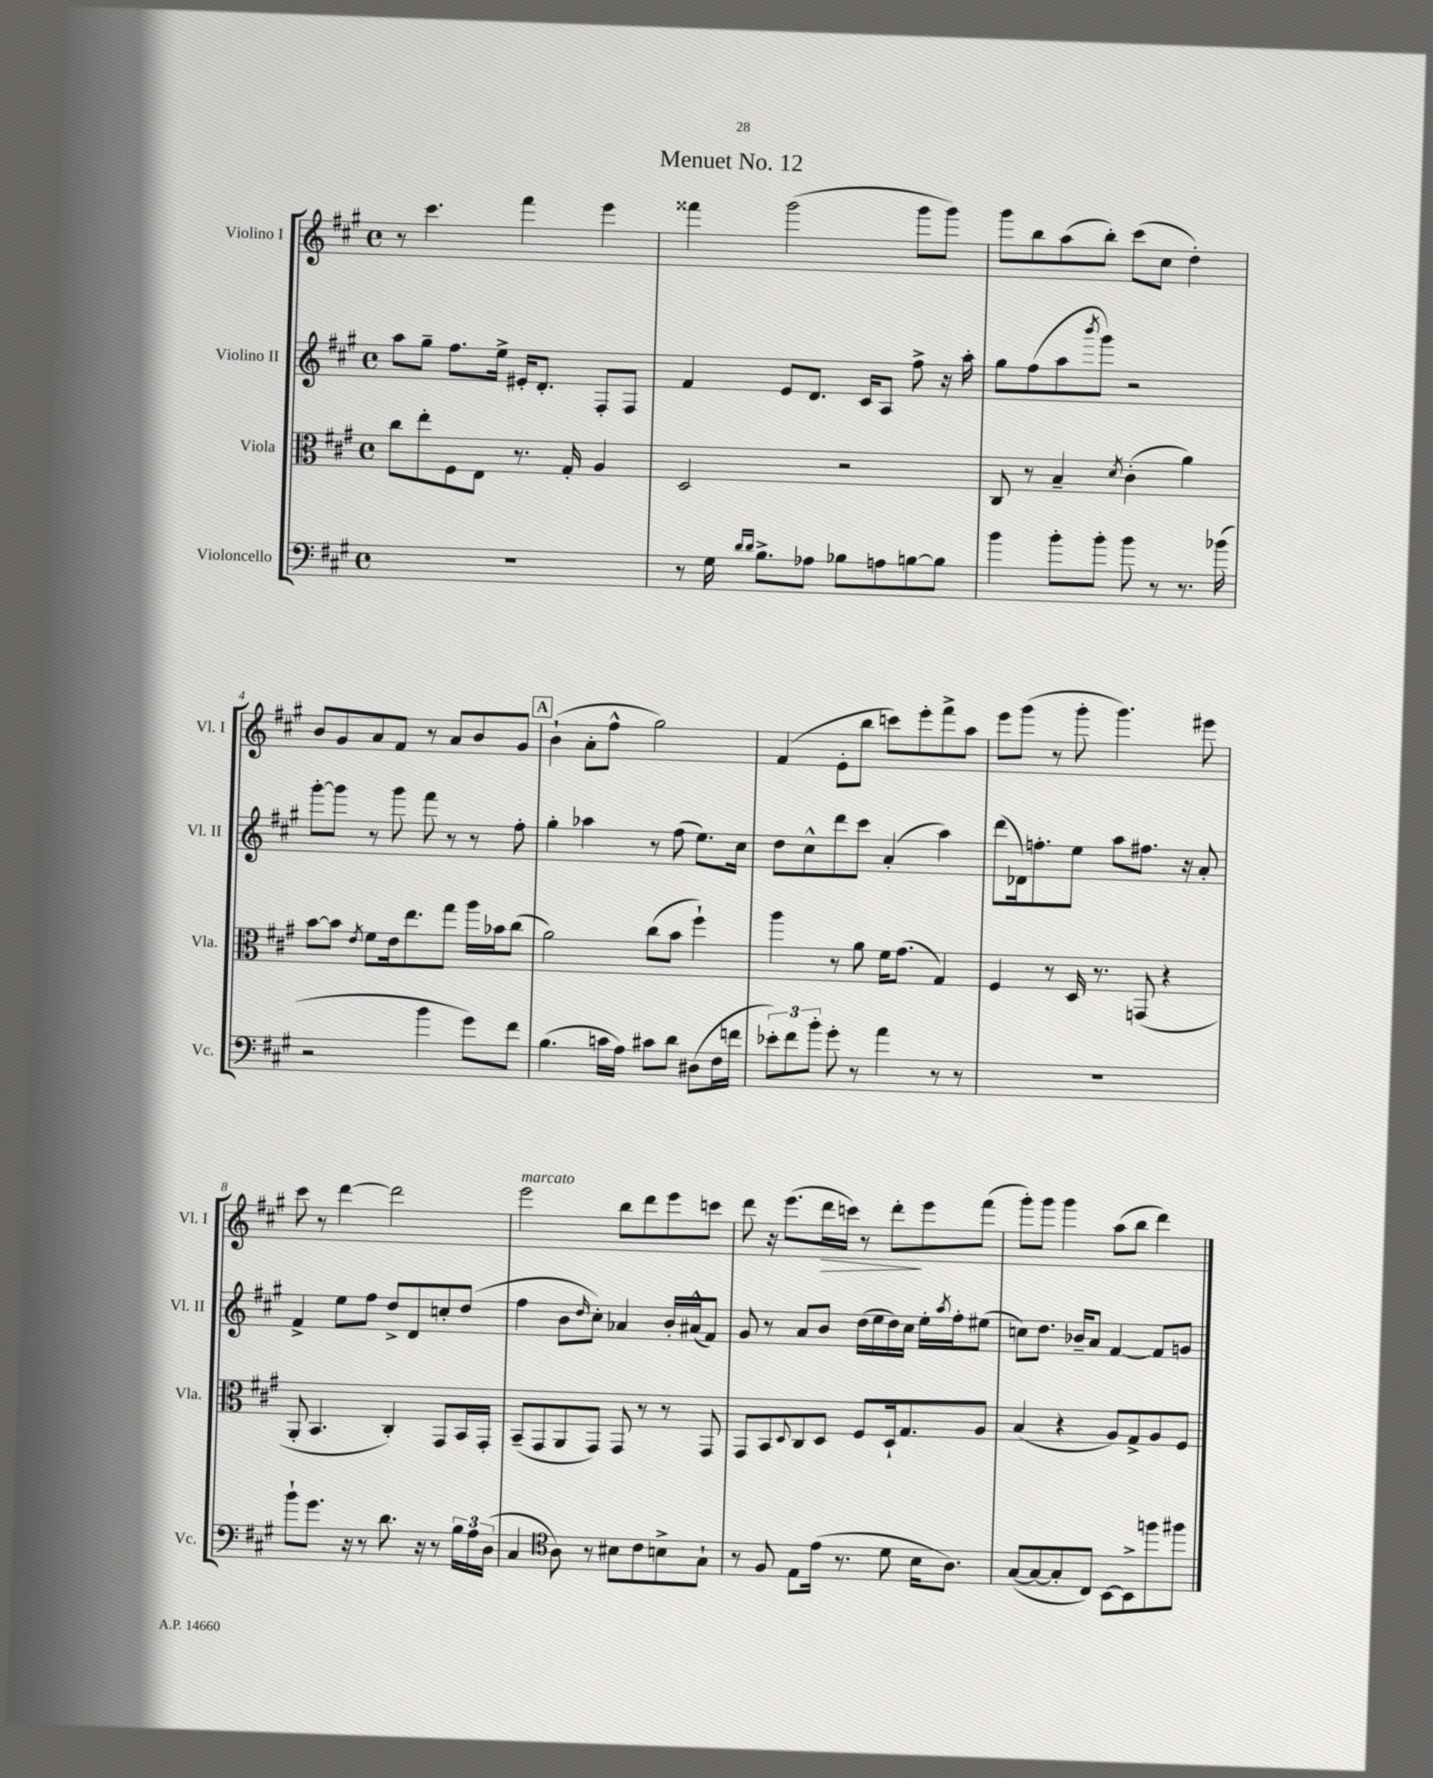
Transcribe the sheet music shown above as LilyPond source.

\header { title = "Menuet No. 12" }
<<
\new StaffGroup <<
\new Staff = "s0" \with { instrumentName = "Violino I" shortInstrumentName = "Vl. I" } {
    \clef treble \key a \major \defaultTimeSignature \time 4/4
    r8 cis'''4. fis'''4 e'''4 |
    fisis'''4 gis'''2( gis'''8 gis'''8) |
    gis'''8 b''8 a''8( b''8-.) cis'''8( cis''8 d''4-.) |
    b'8 gis'8 a'8 fis'8 r8 a'8 b'8 gis'8 |
    \mark \markup { \box "A" } b'4-!( a'8-. fis''8-^ gis''2) |
    fis'4( e'8-. b''8 c'''8) e'''8-. fis'''8-> a''8 |
    e'''8 gis'''8( r8 gis'''8-. gis'''4.) eis'''8 |
    cis'''8 r8 d'''4~ d'''2 |
    e'''2^\markup { \italic "marcato" } b''8 d'''8 e'''8 c'''8 |
    d'''8 r16 e'''8.( d'''16\> c'''16) r8 d'''8-.\! e'''8 fis'''8( |
    gis'''8-.) gis'''8 gis'''4 a''8( b''8 d'''4) \bar "|." |
}
\new Staff = "s1" \with { instrumentName = "Violino II" shortInstrumentName = "Vl. II" } {
    \clef treble \key a \major \defaultTimeSignature \time 4/4
    a''8 gis''8-- fis''8. e''16-> eis'16-. d'8.-. fis8-. fis8 |
    fis'4 e'8 d'8. cis'16 a8 fis''8-> r16 a''16-. |
    gis''8 fis''8( a''8 \acciaccatura { b'''8 } gis'''8) r2 |
    gis'''8~-. gis'''8 r8 gis'''8 fis'''8 r8 r8 fis''8-. |
    \mark \markup { \box "A" } gis''4-. aes''4 r8 fis''8( e''8.) cis''16 |
    d''8 cis''8-^ d'''8 cis'''8 a'4-.( a''4) |
    d'''8( des'16) f''8.-. e''8 a''8 fis''8. r16 a'8-. |
    fis'4-> e''8 fis''8 d''8-> d'8 c''8-. d''8( |
    fis''4 b'8 \grace { d''16 } cis''8-.) aes'4 b'16-. ais'16-^( fis'8) |
    gis'8 r8 a'8 b'8 d''16( e''16 d''16) cis''16 e''16-. \acciaccatura { a''8 } fis''16-. eis''8( |
    c''8) d''8. bes'16-- a'8 fis'4~ fis'8 g'8 \bar "|." |
}
\new Staff = "s2" \with { instrumentName = "Viola" shortInstrumentName = "Vla." } {
    \clef alto \key a \major \defaultTimeSignature \time 4/4
    cis''8 e''8-. fis8 e8 r8. gis16-. a4 |
    d2 r2 |
    cis8 r8 b4-- \acciaccatura { d'8 } cis'4-.( a'4) |
    b'8~ b'8 \acciaccatura { e'8 } fis'8 e'16 e''8. gis''8 a''16 bes'16 cis''8( |
    \mark \markup { \box "A" } a'2) cis''8( b'8 fis''4-!) |
    a''4 r8 a'8 fis'16 gis'8.( gis4) |
    fis4 r8 d16 r8. g,8( r4 |
    a,8-. b,4. cis4-.) gis,8 b,16 gis,16-. |
    b,8--( gis,8 a,8 gis,8) gis,8 r8 r8 gis,8 |
    gis,8 b,8 \appoggiatura { d8 } cis8 d8 fis8 d16-! gis8. a8 |
    b4( r4 a8) gis8-> a8 fis8 \bar "|." |
}
\new Staff = "s3" \with { instrumentName = "Violoncello" shortInstrumentName = "Vc." } {
    \clef bass \key a \major \defaultTimeSignature \time 4/4
    R1 |
    r8 gis16 \grace { d'16 d'16 } b8.-> aes8 bes8 a8 b8~ b8 |
    b'4 b'8-. b'8-. b'8 r8 r8. bes'16( |
    r2 b'4 gis'8) fis'8 |
    \mark \markup { \box "A" } b4.( c'16 a16) cis'8 d'8 dis8( fis16 f'16 |
    \tuplet 3/2 { ees'8-.) fis'8 b'8-. } gis'8-. r8 a'4 r8 r8 |
    R1 |
    b'8-! gis'8. r16 r8 d'8. r16 r8 \tuplet 3/2 { b16 a16 d16( } |
    cis4 \clef tenor a8) r8 bis8 cis'8 b8-> gis8-! |
    r8 fis8 e8 e'16( r8. d'8 b16 a8.) |
    gis8~( gis8~ gis8-. cis8) b,8~ b,8-> f''8 fis''8 \bar "|." |
}
>>
>>
